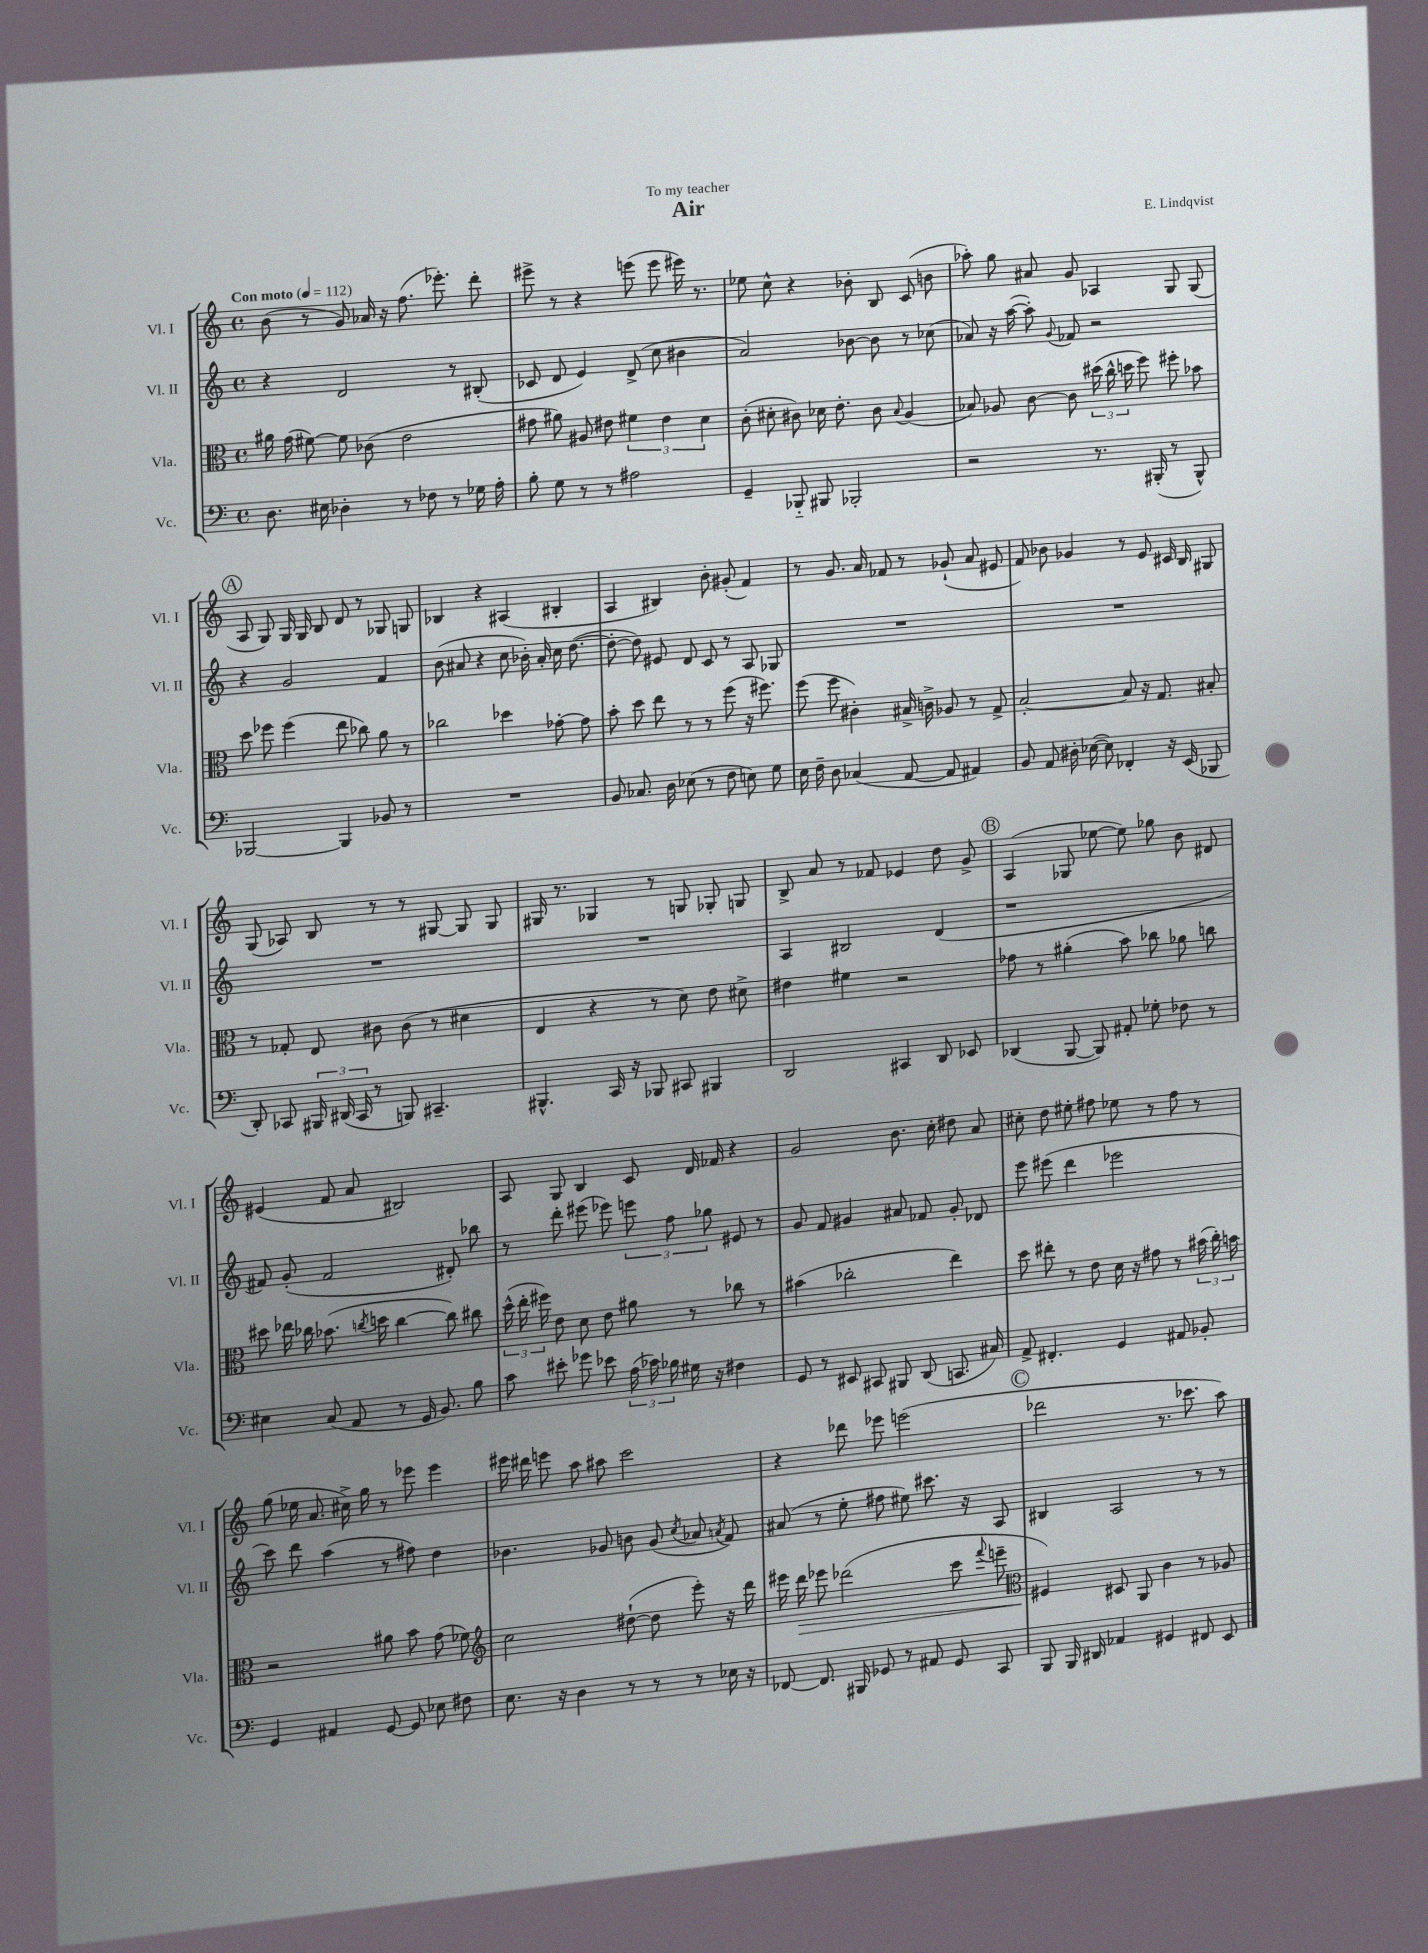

**kern	**kern	**kern	**kern
*staff4	*staff3	*staff2	*staff1
*clefF4	*clefC3	*clefG2	*clefG2
*k[]	*k[]	*k[]	*k[]
*M4/4	*M4/4	*M4/4	*M4/4
*met(c)	*met(c)	*met(c)	*met(c)
*MM112	*MM112	*MM112	*MM112
8.D\	16a#\	4r	(8b\
.	(16g\	.	.
.	[8f#\)	.	8r
16E#\	.	.	.
4D-'\	8f#\]	2d/	8g/)
.	(8c-\	.	16a-/
.	.	.	16r
8r	2e\	.	(8.ff\
8F-\	.	.	.
.	.	.	8.eee-'\)
8r	.	8r	.
16G-\	.	(8B#'/	8ddd'\
16A'\	.	.	.
=	=	=	=
8B'\	8g#\	8c-/	8eee#^\
8G\	8a#\)	8d/	8r
8r	8A#/	4e/)	4r
8r	8e#\	.	.
2A#\	6f#\	(8d^/	(8eee\
.	.	8cc\	8eee\
.	6e#\	.	.
.	.	4b#\	16eee#\)
.	.	.	8.r
.	6d\	.	.
=	=	=	=
4GG~/	(8c'\	2a/)	8ee-\
.	8d#'\	.	8cc^^\
8BBB-'~/	8c#\)	.	4r
8BBB#/	16d-\	.	.
.	8.e'\	.	.
2BBB-'/	.	[8b-\	8b-'\
.	8c#\	8b-\]	8B/
.	8qqB/	.	.
.	(4A/	8r	(8c/
.	.	(8cc-\	8b\
=	=	=	=
2r	8B-/)	8a-/)	8aa-'\)
.	8A-/	16r	8gg\
.	.	([16aa\	.
.	[8c\	8aa'\])	8a#/
.	.	8qqg/	.
.	8c\]	8f-/	8g/
8.r	(24dd#\	2r	4A-/
.	24cc^^\	.	.
.	24dd\	.	.
.	8ff\)	.	.
(16BBB#'/	.	.	.
8r	8ff#'\	.	8G/
8BBB#^^/)	8b-\	.	(8G/
=	=	=	=
[2BBB-/	8dd\	4r	8A/
.	8ff-\	.	8G/)
.	(4ff-\	2g/	16G/
.	.	.	16G/
.	.	.	8B/
4BBB-/]	8ee\	.	8d/
.	8cc-\)	.	8r
8BB-/	8a\	4f/	8G-/
8r	8r	.	8G/
=	=	=	=
1r	2cc-\	(8b\	4B-/
.	.	8a#/	.
.	.	4r	4r
.	4dd-\	8cc\	(4A#/
.	.	16b-'\)	.
.	.	16a#'/	.
.	[8g-'\	16cc\	4B#'/
.	.	([8.dd\	.
.	8g-\]	.	.
=	=	=	=
8BB/	8b'\	8dd'\_	4A/
8.C-/	8dd\	8dd\])	.
.	8ee\	8e#/	4B#/)
16D\	.	.	.
(8E-\	8r	8d/	.
8r	8r	8c/	8b'\
8F\	(8ff\	8r	(8g#'/
8E\)	16r	8A/	4f/)
.	8.ff#\)	.	.
8G\	.	8G-/	.
=	=	=	=
16E\	(8ff\	1r	8r
16F~\	.	.	.
8D\	8ff\	.	8.g/
(4C-/	4c#'\)	.	.
.	.	.	16a/
.	.	.	8f-/
[8AA/	16B#^/	.	8r
.	16c^\	.	.
8AA/]	8A-/	.	(8g-`/
4AA#/)	8r	.	8a/
.	8G^/	.	8e#/
=	=	=	=
8BB/	[2B'/	1r	8f/)
8AA/	.	.	8b-\
16D#'\	.	.	4g-/
([16E-\	.	.	.
8E-\])	.	.	.
4FF-'/	8B/]	.	8r
.	16r	.	8e/
.	8.G/	.	.
16r	.	.	16c#/
(16EE/	.	.	16B/
8BBB-/	8B#'/	.	8G#/
=	=	=	=
8DD'/)	8r	1r	(8G/
8CC-/	8G-'/	.	8A-/)
24BBB#/	8E/	.	8B/
(24DD#/	.	.	.
24CC-/	.	.	.
8r	8c#\	.	8r
8BBB/)	(8c#\	.	8r
4.CC#~/	8r	.	[8G#/
.	4d#\	.	8G#/]
.	.	.	8G#/
=	=	=	=
4.BBB#^^/	4E/	1r	16G#/
.	.	.	8.r
.	4r	.	4G-/
16CC/	.	.	.
16r	.	.	.
8BBB-/	8r	.	8r
8CC#/	8d\)	.	8G/
4BBB#/	8e\	.	8G-'/
.	8d#^\	.	8G/
=	=	=	=
2DD/	4e#\	4A/	8B^/
.	.	.	8a/
.	4f#\	2B#/	8r
.	.	.	8f-/
4CC#/	2r	.	4e-/
8DD/	.	(4d/	8dd\
8EE-/	.	.	8g^/
=	=	=	=
(4DD-/	8g-\	1r	(4A/
.	8r	.	.
[8BBB/	(4a#'\	.	8G-/
8BBB/])	.	.	[8ee-\
8AA#'/	8b\)	.	8ee-\])
8G-'\	8cc-\	.	8gg-\
8F-\	8a-\	.	8b\
8r	8cc\	.	8d#/
=	=	=	=
4E#\	8dd#\	8f#/)	(4e#/
.	16ee-\	(8g'/	.
.	16cc-\	.	.
(8C/	(8.b-\	2f#/	8f/
8AA/	.	.	8a/
.	8qcc/	.	.
.	16dd\	.	.
8r	[4cc\	.	2B#/)
16GG/	.	.	.
8.BB/)	.	.	.
.	8cc\])	8d#'/)	.
8B\	8cc#\	8bb-\	.
=	=	=	=
8c\	(24dd^^\	8r	8A/
.	24ee'\	.	.
.	24ff#\)	.	.
8e#'\	8e\	8ddd'\	8G/
8g-\	8d\	(8eee#\	4B/
8e-\	8e\	8eee-\)	.
(24A\	8a#\	12eee\	8c/
24c-\)	.	.	.
24B-\	.	12ff\	.
16G#\	8r	.	16d/
.	.	12gg-\	.
16r	.	.	16f-/
4F#\	8cc-\	8e#/	4r
.	8r	8r	.
=	=	=	=
8GG/	(4b#\	8g/	2g/
8r	.	8f/	.
8EE#/	2cc-'\	4g#/	.
8CC#/	.	.	.
8BBB#/	.	8a#/	8.b\
(8DD/	.	8f-/	.
.	.	.	16cc'\
8.CC/	4ee\)	8g#'/	8dd#\
.	.	8d-/	8a/
16C#/)	.	.	.
=	=	=	=
8AA^/	8dd\	8eee\	8cc#'\
4.FF#'/	8ee#'\	(8eee#\	8dd\
.	8r	4ddd\	8ee#'\
.	8e\	.	8ff#\
4GG/	16d\	2eee-\	8ee-\
.	16r	.	.
.	8g#\	.	8r
8AA#/	8r	.	8ff#\
8BB-'/	(24b#\	.	8r
.	24cc'\)	.	.
.	24b\	.	.
=	=	=	=
4GG/	2r	8ccc\)	(8gg\
.	.	8ddd\	16ee-\
.	.	.	8.a/
4AA#/	.	(4aa\	.
.	.	.	16cc#^\)
.	.	.	16gg\
[8GG/	8a#\	8r	8r
8GG/]	8b\	8ff#\)	8eee-\
8E-\	(8g\	4dd\	4eee-\
8F#\	8f-\)	.	.
=	=	=	=
*	*clefG2	*	*
8.E\	2cc\	4.b-\	16eee#\
.	.	.	16ddd#\
.	.	.	8eee\
16r	.	.	.
4D\	.	.	8aa\
.	.	8g-/	8aa#\
8r	([8dd#`\	8b\	2ccc\
8r	8dd#\]	(8g-/	.
.	.	8qcc/	.
8r	8eee'\)	8a-/	.
.	.	8qa/	.
16E-\	16r	8f/)	.
16r	16ddd\	.	.
=	=	=	=
[8FF-/	16eee#\	(8a#/	4r
.	16ddd\	.	.
8.FF-/]	8eee-\	8r	.
.	(2ddd-\	8ee'\	8ddd-\
16BBB#/	.	.	.
8GG-/	.	8ff#\	8eee-\
8r	.	8ee#\)	(2eee\
8AA#/	.	8.ccc#\	.
8GG-/	8ccc\	.	.
.	.	16r	.
.	8qqfff/	.	.
8CC/	8eee~\	8A/	.
=	=	=	=
*	*clefC3	*	*
8BBB/	4F#/)	4B#/	2ddd-\
16BBB/	.	.	.
16DD#/	.	.	.
4AA-/	8D#/	2A/	.
.	8AA/	.	.
4GG#/	4c\	.	8.r
.	.	.	8.ccc-\
8FF#/	8r	8r	.
8EE/	8A-/	8r	8aa\)
==	==	==	==
*-	*-	*-	*-
